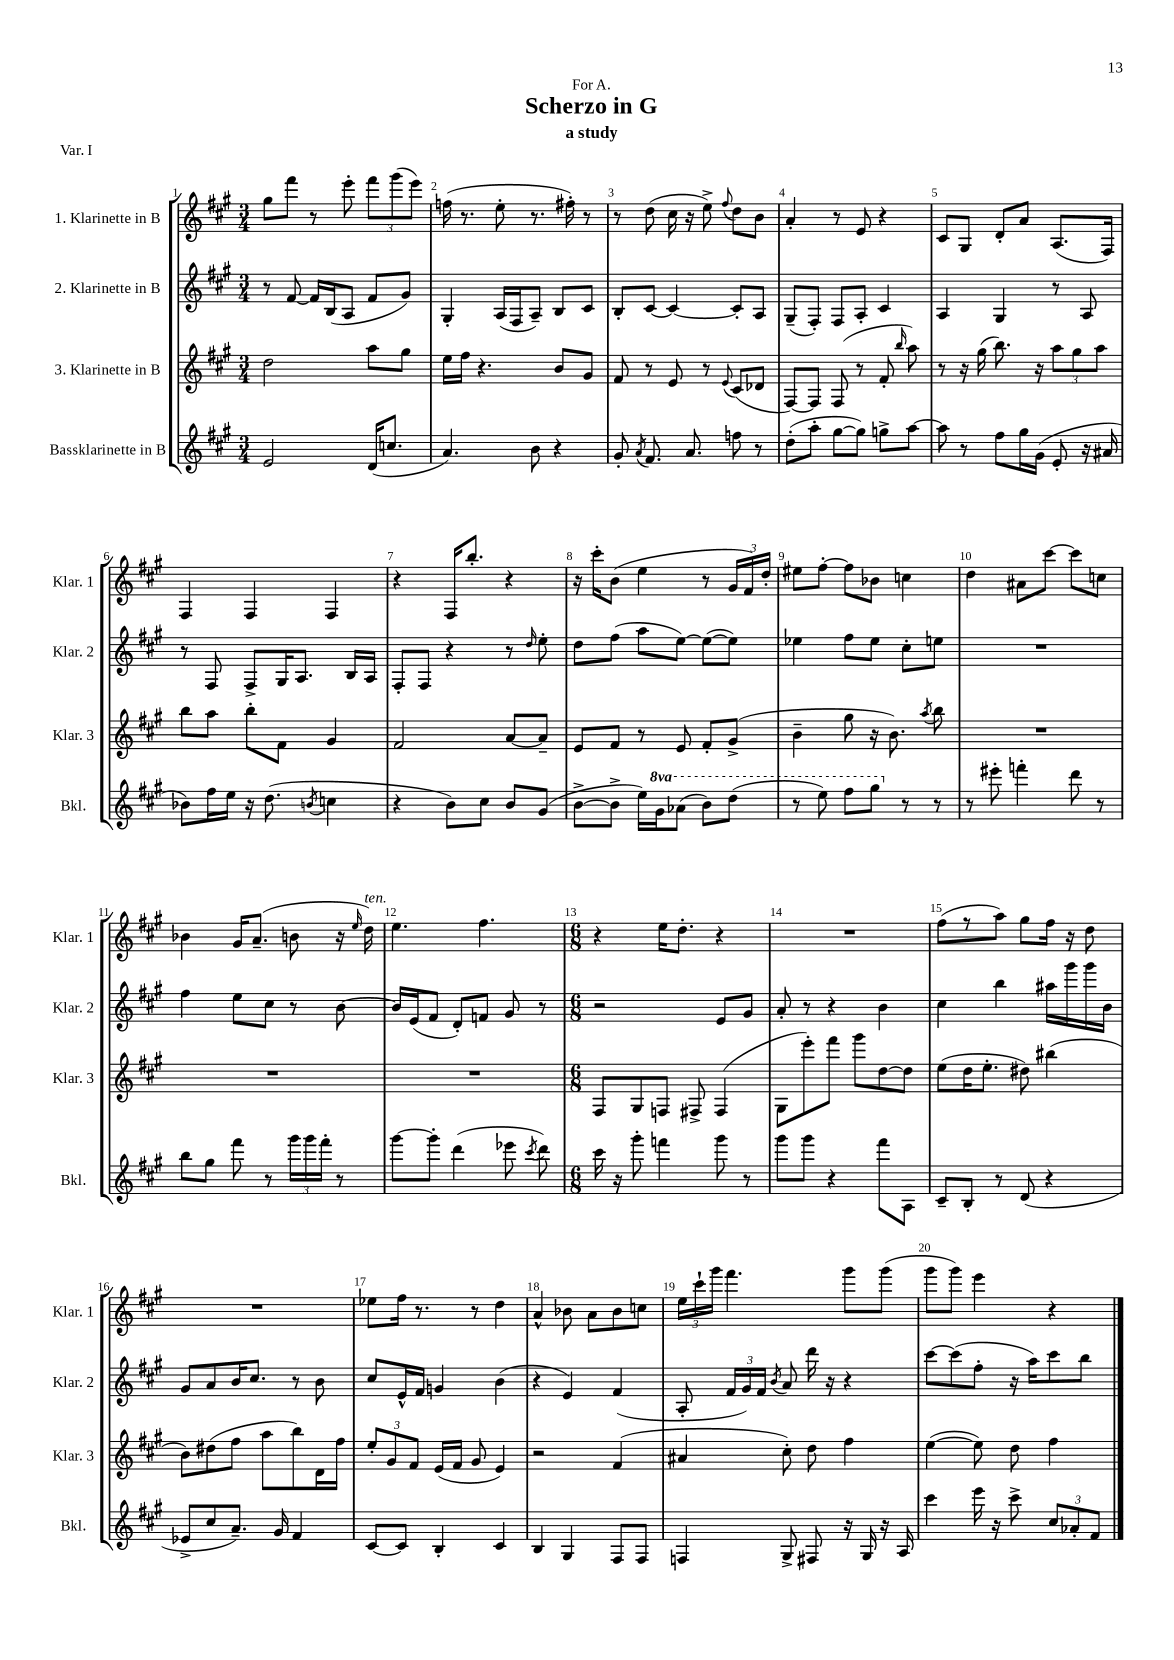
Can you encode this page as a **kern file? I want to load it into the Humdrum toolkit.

**kern	**kern	**kern	**kern
*staff4	*staff3	*staff2	*staff1
*clefG2	*clefG2	*clefG2	*clefG2
*k[f#c#g#]	*k[f#c#g#]	*k[f#c#g#]	*k[f#c#g#]
*M3/4	*M3/4	*M3/4	*M3/4
2e	2dd	8r	8gg#
.	.	[8f#	8fff#
.	.	16f#]	8r
.	.	(16B	.
.	.	8A	8eee'
(16d	8aa	8f#	12fff#
8.cc	.	.	.
.	.	.	(12ggg#
.	8gg#	8g#)	.
.	.	.	12eee)
=	=	=	=
4.a)	16ee	4G#'	(16ff
.	16ff#	.	8.r
.	4.r	.	.
.	.	(16A	8ee'
.	.	16F#	.
8b	.	8A~)	8.r
4r	8b	8B	.
.	.	.	16ff#')
.	8g#	8c#	8r
=	=	=	=
8g#'	8f#	8B'	8r
8qa	.	.	.
8.f#	8r	[8c#	(8dd
.	8e	4c#_	16cc#
8.a	.	.	16r
.	8r	.	8ee^)
.	8qqe	.	8qqff#
8ff	(8c#	8c#']	8dd
8r	8d-	8A	8b
=	=	=	=
(8dd'	[8F#)	(8G#~	4a'
8aa'	8F#]	8F#')	.
[8gg#	(8F#	8F#	8r
8gg#])	8r	8A'	8e
8gg^	8f#'	4c#	4r
.	16qqbb	.	.
[8aa	8aa)	.	.
=	=	=	=
8aa]	8r	4A	8c#
8r	16r	.	8G#
.	(16gg#	.	.
8ff#	8.bb)	4G#	8d'
16gg#	.	.	8a
(16g#	16r	.	.
8e'	12aa	8r	(8.A
.	12gg#	.	.
16r	.	8A	.
.	12aa	.	.
16a#	.	.	16F#)
=	=	=	=
8b-)	8bb	8r	4F#
16ff#	8aa	8F#	.
16ee	.	.	.
16r	8bb'	8F#^	4F#
(8.dd	.	.	.
.	8f#	16G#	.
.	.	8.A	.
8qb	.	.	.
4cc	4g#	.	4F#
.	.	16B	.
.	.	16A	.
=	=	=	=
4r	2f#	8F#'	4r
.	.	8F#	.
8b)	.	4r	16F#
.	.	.	8.bb'
8cc#	.	.	.
8b	[8a	8r	4r
.	.	16qqdd	.
(8g#	8a~]	8ee'	.
=	=	=	=
[8b^	8e	8dd	16r
.	.	.	16ccc#'
8b^]	8f#	(8ff#	(8b
16ee)	8r	8aa	4ee
16gg#	.	.	.
(8aa-	8e	[8ee)	.
8bb)	8f#'	(8ee_	8r
(8ddd	(8g#^	8ee])	24g#
.	.	.	24f#)
.	.	.	24dd'
=	=	=	=
8r	4b~	4ee-	8ee#
8eee)	.	.	[8ff#'
8fff#	8gg#	8ff#	8ff#]
8ggg#	16r	8ee-	8b-
.	8.b)	.	.
8r	.	8cc#'	4cc
.	8qaa	.	.
8r	8bb	8ee	.
=	=	=	=
8r	2.r	2.r	4dd
8eee#'	.	.	.
4fff'	.	.	8a#
.	.	.	[8ccc#
8ddd	.	.	8ccc#]
8r	.	.	8cc
=	=	=	=
8bb	2.r	4ff#	4b-
8gg#	.	.	.
8fff#	.	8ee	16g#
.	.	.	(8.a~
8r	.	8cc#	.
24ggg#	.	8r	8b
24ggg#	.	.	.
24fff#'	.	.	.
8r	.	[8b	16r
.	.	.	16qqee
.	.	.	16dd)
=	=	=	=
[8ggg#	2.r	16b]	4.ee
.	.	(16e	.
8ggg#']	.	8f#	.
(4ddd	.	8d')	.
.	.	8f	4.ff#
8eee-	.	8g#	.
8qccc#	.	.	.
8ddd)	.	8r	.
=	=	=	=
*M6/8	*M6/8	*M6/8	*M6/8
16ccc#	8F#	2r	4r
16r	.	.	.
8ggg#'	8G#	.	.
4fff	8F	.	16ee
.	.	.	8.dd'
.	8F#^	.	.
8ggg#	(4F#	8e	4r
8r	.	8g#	.
=	=	=	=
8ggg#	8G#	8a'	2.r
8ggg#	8eee')	8r	.
4r	8fff#	4r	.
.	8ggg#	.	.
8fff#	[8dd	4b	.
8A	8dd]	.	.
=	=	=	=
8c#~	(8ee	4cc#	(8ff#
8B'	16dd	.	8r
.	8.ee'	.	.
8r	.	4bb	8aa)
(8d	8dd#)	.	8gg#
4r	(4bb#	16aa#	16ff#
.	.	16ggg#	16r
.	.	16ggg#	8dd
.	.	16b	.
=	=	=	=
8e-^	8b)	8g#	2.r
8cc#	(8dd#	8a	.
8.a~)	8ff#	16b	.
.	.	8.cc#	.
.	8aa	.	.
16g#	.	.	.
4f#	8bb)	8r	.
.	16d	8b	.
.	16ff#	.	.
=	=	=	=
[8c#	12ee'	8cc#	8ee-
.	12g#	.	.
8c#]	.	16e^^	16ff#
.	12f#	.	.
.	.	16f#	8.r
4B'	(16e	4g	.
.	16f#	.	.
.	8g#	.	8r
4c#	4e)	(4b	4dd
=	=	=	=
4B	2r	4r	4a^^
4G#	.	4e)	8b-
.	.	.	8a
8F#	(4f#	(4f#	8b-
8F#	.	.	8cc
=	=	=	=
4F	4a#	8A'	24ee
.	.	.	24ccc#`
.	.	.	24ggg#
.	.	24f#	4.fff#
.	.	24g#)	.
.	.	24f#	.
.	.	8qb	.
8G#^	8cc#')	8a	.
8F#	8dd	16ddd	.
.	.	16r	.
16r	4ff#	4r	8ggg#
16G#	.	.	.
16r	.	.	(8ggg#
16A	.	.	.
=	=	=	=
4ccc#	([4ee	[8ccc#	8ggg#
.	.	(8ccc#]	8ggg#)
16eee	8ee])	8ff#'	4eee
16r	.	.	.
8ccc#^	8dd	16r	.
.	.	16aa)	.
12cc#	4ff#	8ccc#	4r
12a-'	.	.	.
.	.	8bb	.
12f#	.	.	.
==	==	==	==
*-	*-	*-	*-
